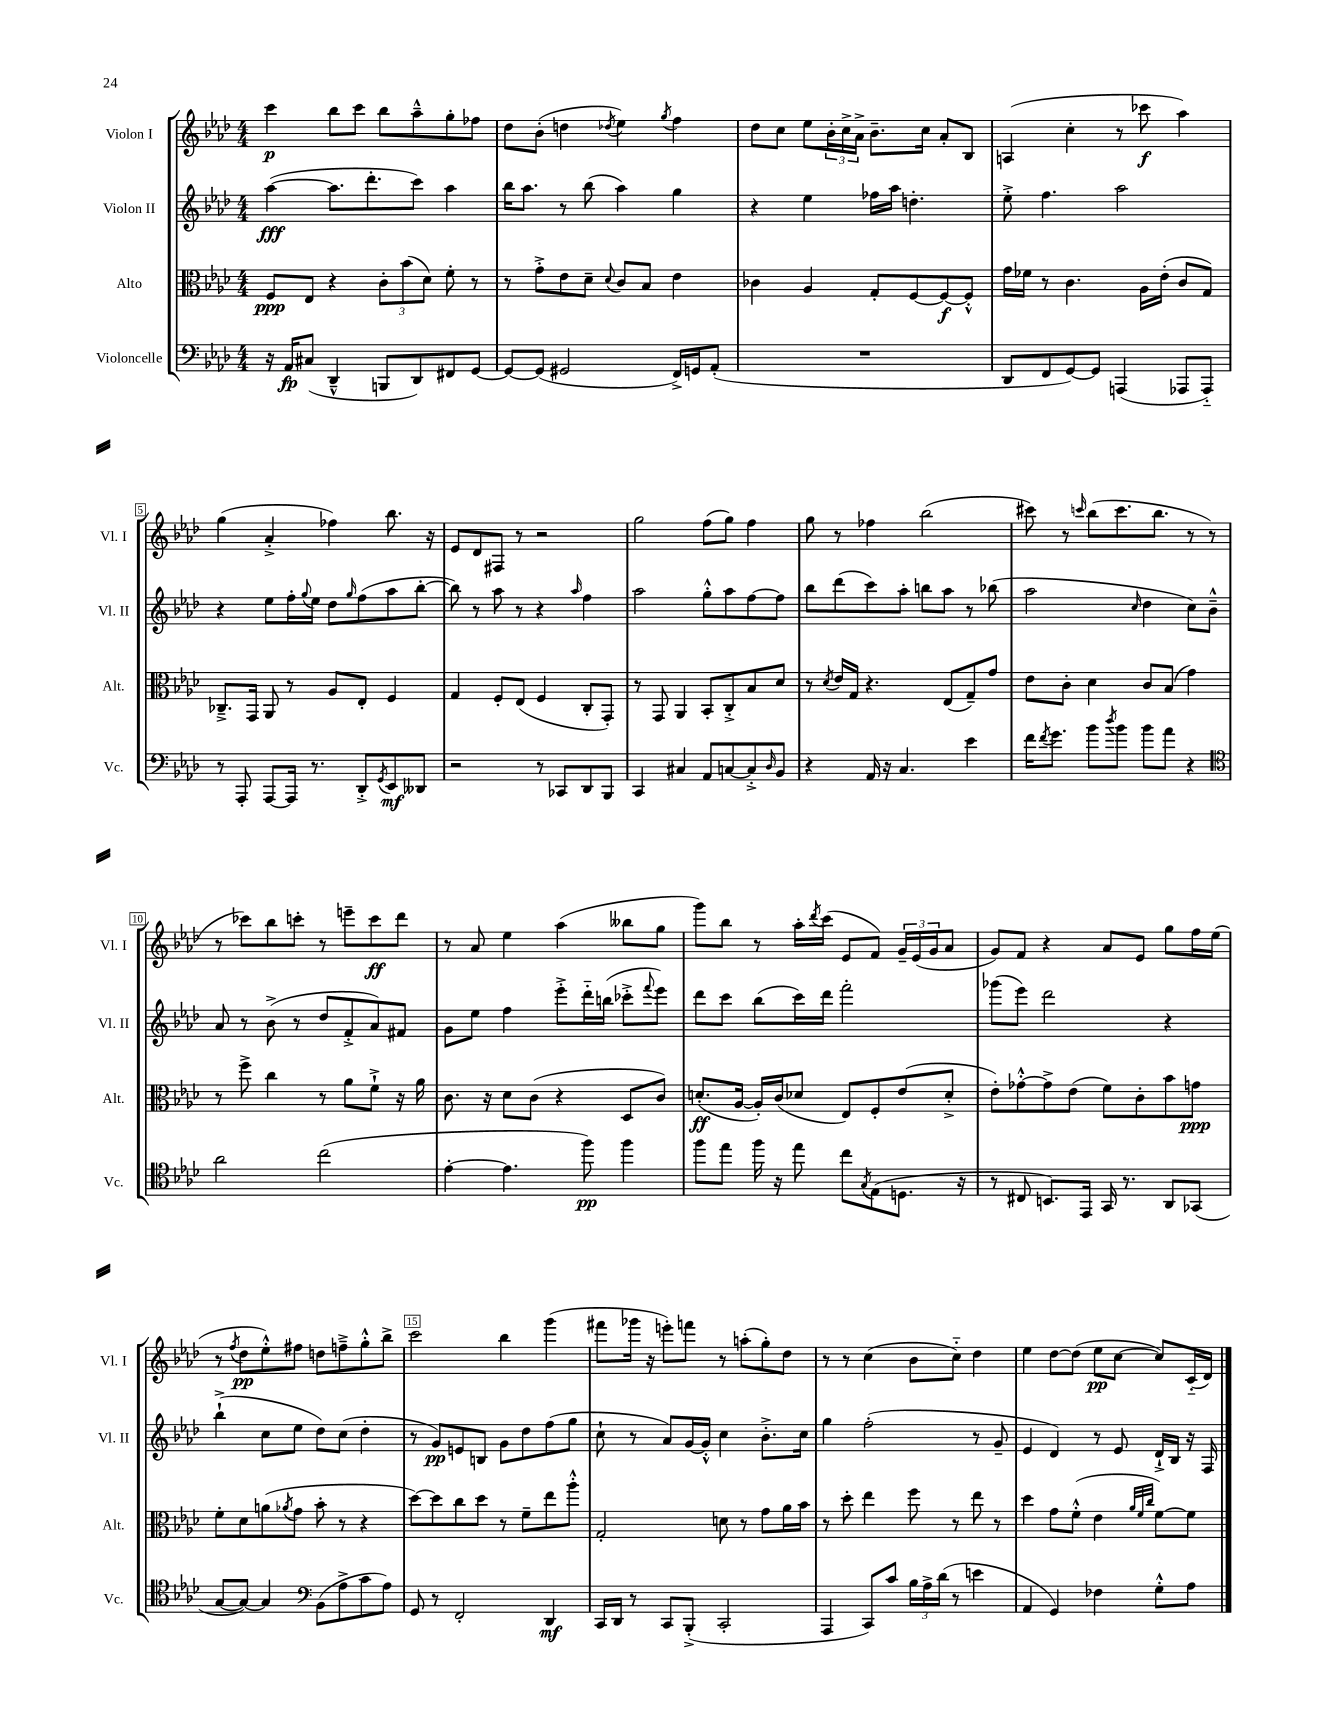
<<
\new StaffGroup <<
\new Staff = "s0" \with { instrumentName = "Violon I" shortInstrumentName = "Vl. I" } {
    \clef treble \key aes \major \numericTimeSignature \time 4/4
    c'''4\p bes''8 c'''8 bes''8 aes''8---^ g''8-. fes''8 |
    des''8 bes'8-.( d''4 \acciaccatura { des''8 } ees''4) \acciaccatura { g''8 } f''4 |
    des''8 c''8 ees''8 \tuplet 3/2 { bes'16-. c''16-> aes'16-> } bes'8.-- c''16 aes'8-. bes8 |
    a4( c''4-. r8 ces'''8\f aes''4) |
    g''4( aes'4-.-> fes''4) bes''8. r16 |
    ees'8 des'8 fis8 r8 r2 |
    g''2 f''8( g''8) f''4 |
    g''8 r8 fes''4 bes''2( |
    cis'''8) r8 \grace { c'''16 } bes''8( c'''8. bes''8. r8 r8 |
    r8 ces'''8) bes''8 c'''8-. r8 e'''8-- c'''8\ff des'''8 |
    r8 aes'8 ees''4 aes''4( beses''8 g''8 |
    g'''8) bes''8 r8 aes''16-. \acciaccatura { des'''8 } c'''16( ees'8 f'8) \tuplet 3/2 { g'16-- ees'16( g'16 } aes'8 |
    g'8) f'8 r4 aes'8 ees'8 g''8 f''16 ees''16( |
    r8 \acciaccatura { f''8 } des''8\pp ees''8-.-^) fis''8 d''8 f''8---> g''8-.-^ bes''8-> |
    c'''2 bes''4 g'''4( |
    fis'''8 ges'''16 r16 e'''8-.) f'''8 r8 a''8-.( g''8-.) des''8 |
    r8 r8 c''4( bes'8 c''8-_) des''4 |
    ees''4 des''8~ des''8( ees''8\pp c''8~ c''8) c'16-_( des'16) \bar "|." |
}
\new Staff = "s1" \with { instrumentName = "Violon II" shortInstrumentName = "Vl. II" } {
    \clef treble \key aes \major \numericTimeSignature \time 4/4
    aes''4~\fff( aes''8. des'''8.-. c'''8) aes''4 |
    bes''16 aes''8. r8 bes''8( aes''4) g''4 |
    r4 ees''4 fes''16 aes''16 d''4.-. |
    ees''8-.-> f''4. aes''2 |
    r4 ees''8 f''16-. \appoggiatura { g''8 } ees''16 des''8 \grace { g''16 } f''8( aes''8 bes''8~-. |
    bes''8) r8 aes''8 r8 r4 \grace { aes''16 } f''4 |
    aes''2 g''8-.-^ aes''8 f''8~ f''8 |
    bes''8 des'''8( c'''8) aes''8-. b''8 aes''8 r8 bes''8( |
    aes''2 \grace { c''16 } des''4 c''8) bes'8---^ |
    aes'8 r8 bes'8->( r8 des''8 f'8-.-> aes'8) fis'8 |
    g'8 ees''8 f''4 ees'''8-.-> des'''16-_ b''16( ces'''8-.-> \appoggiatura { f'''8 } ees'''8) |
    des'''8 c'''8 bes''8( c'''16) des'''16 f'''2-. |
    ges'''8( ees'''8) des'''2 r4 |
    bes''4-!->( c''8 ees''8 des''8) c''8( des''4-. |
    r8 g'8\pp) e'8 b8 g'8 des''8 f''8( g''8 |
    c''8-! r8 aes'8) g'16~ g'16-.-^ c''4 bes'8.-.-> c''16 |
    g''4 f''2-.( r8 g'8-- |
    ees'4 des'4) r8 ees'8 des'16-!-> bes16 r16 f16 \bar "|." |
}
\new Staff = "s2" \with { instrumentName = "Alto" shortInstrumentName = "Alt." } {
    \clef alto \key aes \major \numericTimeSignature \time 4/4
    f8\ppp ees8 r4 \tuplet 3/2 { c'8-. bes'8( des'8) } f'8-. r8 |
    r8 g'8-.-> ees'8 des'8-- \appoggiatura { des'8 } c'8 bes8 ees'4 |
    ces'4 aes4 g8-. f8~ f8~\f f8-.-^ |
    g'16 fes'16 r8 c'4. aes16 ees'16-.( c'8 g8) |
    ces8.---> g,16 aes,8 r8 aes8 ees8-. f4 |
    g4 f8-. ees8( f4 c8-. g,8-.) |
    r8 g,8 aes,4 bes,8-. c8-.-> bes8 des'8 |
    r8 \acciaccatura { des'8 } ees'16 g16 r4. ees8( g8--) g'8 |
    ees'8 c'8-. des'4 c'8 bes8( g'4) |
    r8 f''8-> c''4 r8 aes'8 f'8-!-> r16 aes'16 |
    c'8. r16 des'8 c'8( r4 des8 c'8) |
    d'8.-.\ff( aes16~ aes16-.) c'16( des'8 ees8) f8-. ees'8( des'8-.-> |
    ees'8-.) ges'8~-.-^ ges'8-> ees'8( f'8) c'8-. bes'8 g'8\ppp |
    f'8-. des'8 a'8( \acciaccatura { aes'8 } g'8 bes'8-. r8 r4 |
    des''8~) des''8 c''8 des''8 r8 f'8-- ees''8 aes''8-.-^ |
    g2-. d'8 r8 g'8 aes'16 bes'16 |
    r8 des''8-. ees''4 f''8 r8 ees''8 r8 |
    des''4 g'8 f'8-.-^( ees'4 \grace { aes'32 f'32 c''32 } f'8~) f'8 \bar "|." |
}
\new Staff = "s3" \with { instrumentName = "Violoncelle" shortInstrumentName = "Vc." } {
    \clef bass \key aes \major \numericTimeSignature \time 4/4
    r16 aes,16\fp cis8( des,4---^ b,,8 des,8) fis,8 g,8~ |
    g,8~ g,8( gis,2 f,16->) g,16 aes,8-.( |
    R1 |
    des,8 f,8 g,8~) g,8 a,,4( aes,,8 aes,,8-_) |
    r8 aes,,8-. aes,,8~ aes,,16 r8. des,8-.-> \acciaccatura { g,8 } ees,8\mf deses,8 |
    r2 r8 ces,8 des,8 bes,,8 |
    c,4 cis4 aes,8 c8~ c8-.-> \grace { des16 } bes,8 |
    r4 aes,16 r16 c4. ees'4 |
    f'16 \acciaccatura { f'8 } g'8. bes'8 \acciaccatura { des''8 } bes'8 bes'8 aes'8 r4 |
    \clef tenor aes'2 c''2( |
    ees'4~-. ees'4. f''8\pp) f''4 |
    f''8 ees''8 f''16 r16 ees''8 c''8 \acciaccatura { g8 } ees8( d8. r16 |
    r8 cis8 b,8.) ees,16 g,16 r8. aes,8 ges,8( |
    g8~ g8~) g4 \clef bass bes,8( aes8-> c'8 aes8) |
    g,8 r8 f,2-. des,4\mf |
    c,16 des,16 r8 c,8 bes,,8-.->( c,2-. |
    aes,,4 c,8) c'8 \tuplet 3/2 { bes16 aes16-> des'16( } r8 e'4 |
    aes,4 g,4) fes4 g8-.-^ aes8 \bar "|." |
}
>>
>>
\layout { \context { \Score \override BarNumber.break-visibility = ##(#f #t #t) barNumberVisibility = #(every-nth-bar-number-visible 5) \override BarNumber.stencil = #(make-stencil-boxer 0.1 0.3 ly:text-interface::print) } }
